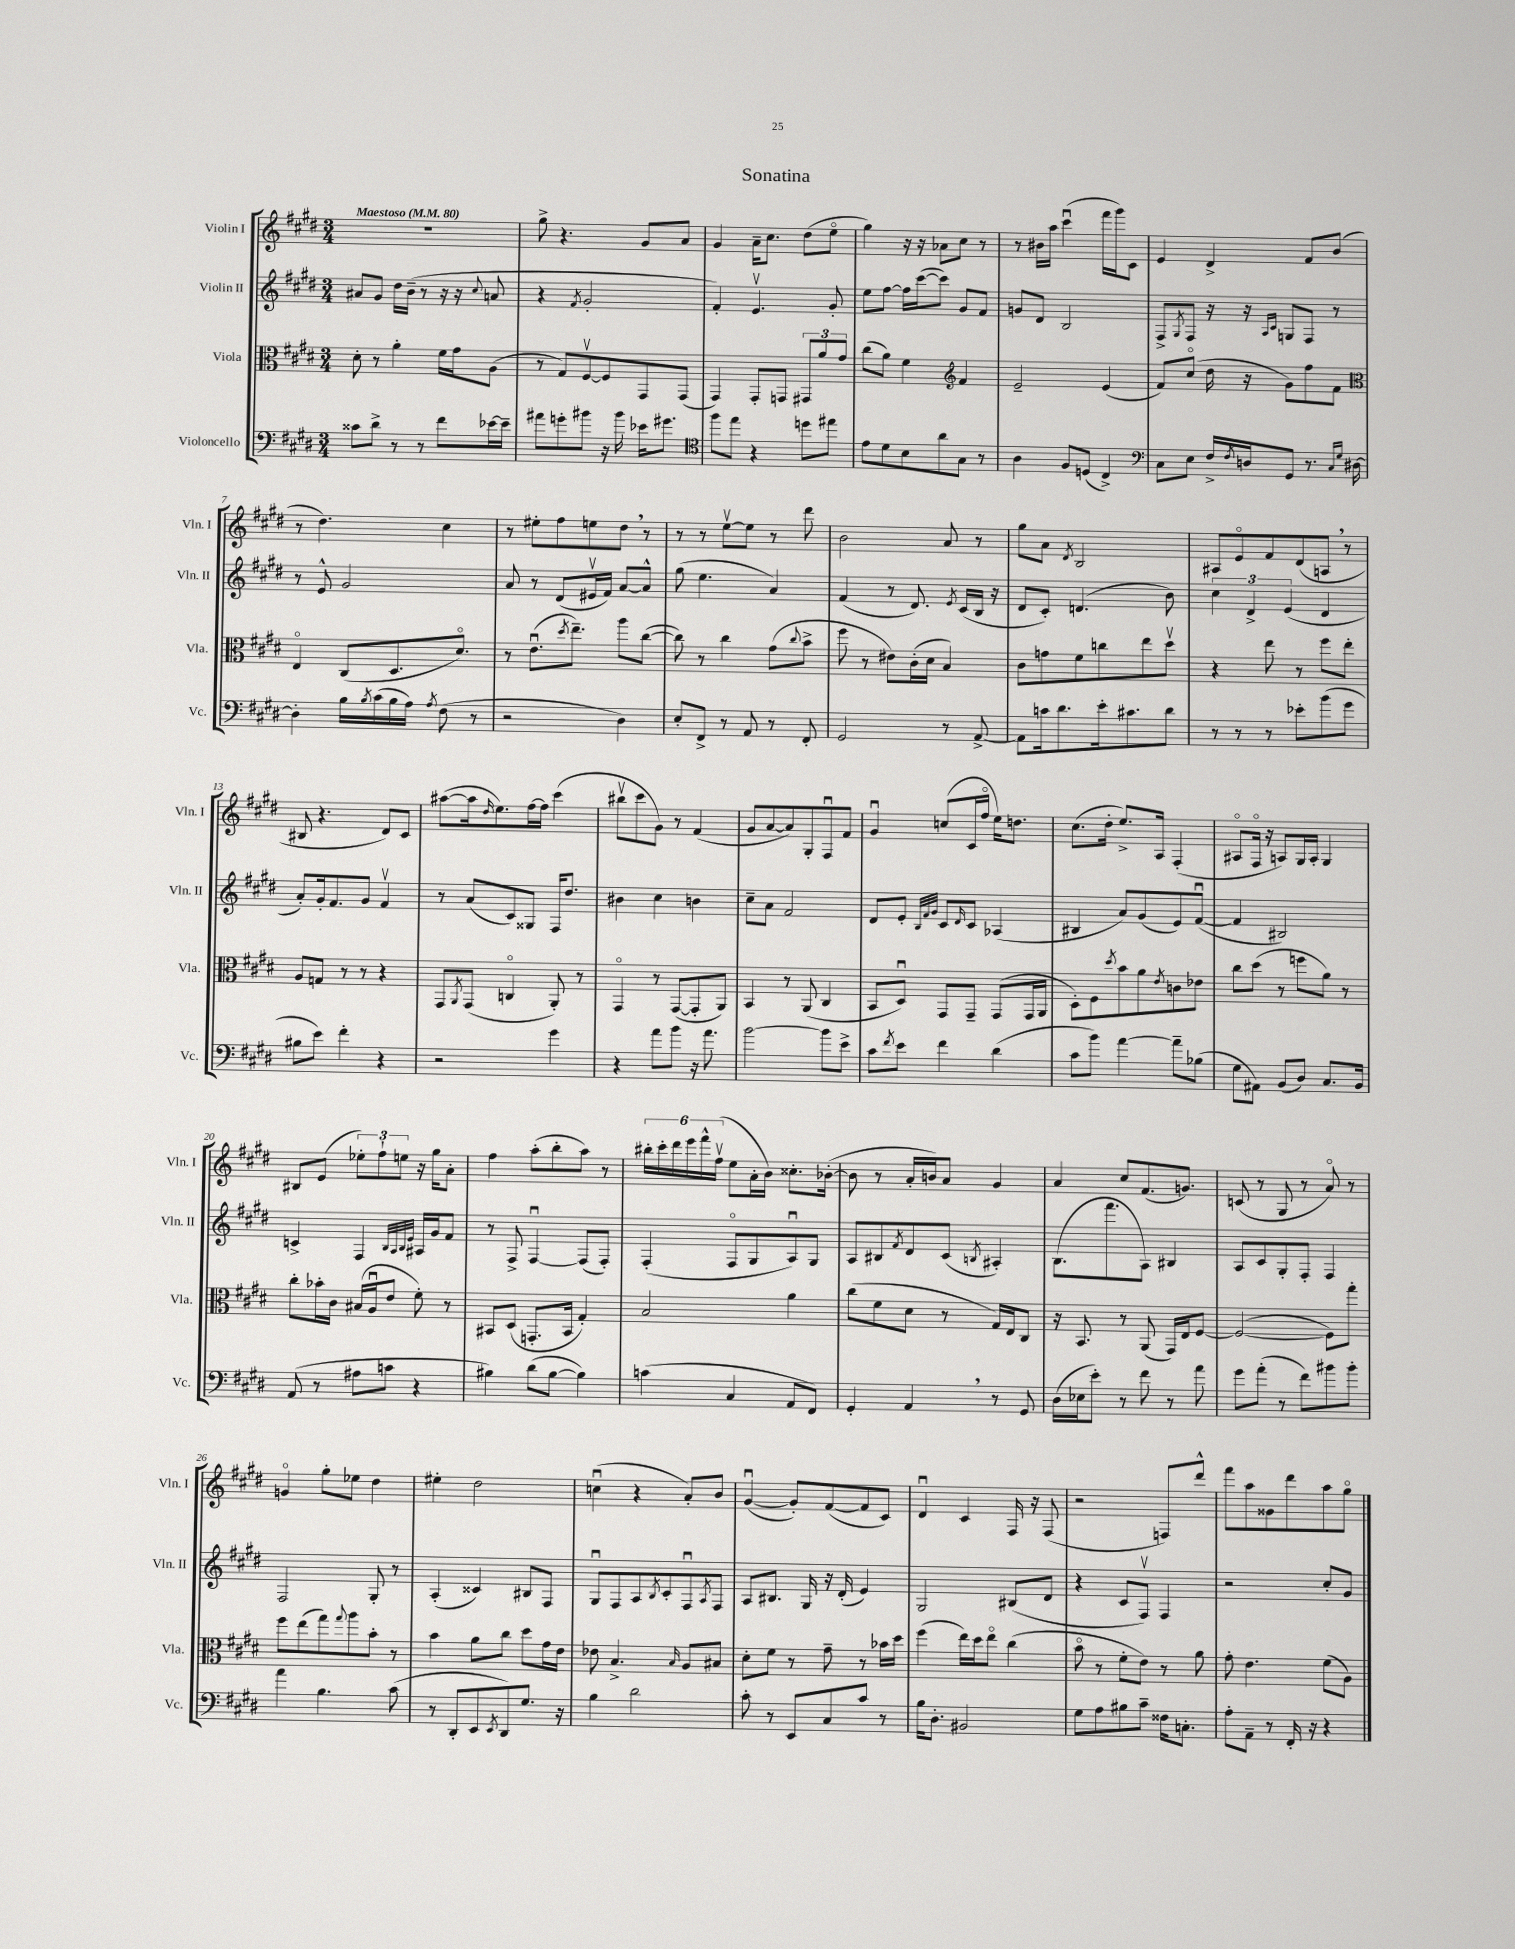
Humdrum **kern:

**kern	**kern	**kern	**kern
*staff4	*staff3	*staff2	*staff1
*clefF4	*clefC3	*clefG2	*clefG2
*k[f#c#g#d#]	*k[f#c#g#d#]	*k[f#c#g#d#]	*k[f#c#g#d#]
*M3/4	*M3/4	*M3/4	*M3/4
*MM80	*MM80	*MM80	*MM80
8c##	8d#'	8a#	2.r
8d#^	8r	8g#	.
8r	4a'	16dd#	.
.	.	(16b~	.
8r	.	8r	.
8f#	16f#	16r	.
.	16g#	16r	.
.	.	8qqcc#	.
[16e-	(8A	8a	.
16e-~]	.	.	.
=	=	=	=
8a#	8r	4r	8gg#^
8g'	8G#)	.	4.r
.	.	8qf#	.
8b#	[8F#v	2g#'	.
16r	8F#]	.	.
16b#	.	.	.
16e-	8GG#	.	8g#
8.g#	.	.	.
.	(8GG#	.	8a
=	=	=	=
*clefC4	*	*	*
8ff#	4GG#)	4f#')	4g#
8ee	.	.	.
4r	8GG#'	4.ev	16a~
.	.	.	8.cc#
.	8GG	.	.
8dd	12GG#	.	(8dd#
.	12a	.	.
8ee#	.	8g#'	8eeo
.	12g#	.	.
=	=	=	=
8e	(8cc#	8ee	4gg#)
8d#	8a)	[8ff#	.
8B	4f#	16ff#]	16r
.	.	([16ccc#	16r
8a	.	8ccc#])	8a-
*	*clefG2	*	*
8G#	4f#	8g#	8cc#
8r	.	8f#	8r
=	=	=	=
4A	2e~	8g	8r
.	.	8d#	16b#
.	.	.	16aa
8F#	.	2B	(4ccc#u
(8D	.	.	.
4C#^)	(4e	.	16fff#
.	.	.	16ggg#)
.	.	.	8c#
=	=	=	=
*clefF4	*	*	*
8C#	8f#)	8F#^	4e
.	.	8qG#	.
8E	(8cc#o	8F#	.
16F#^	16dd#	16r	4d#^
8qF#	.	.	.
16D	16r	16r	.
.	.	16qqA	.
.	.	16qqc#	.
8GG#	8g#)	8G	.
8.r	8ff#	8F#	8f#
.	8f#	8r	(8b
16qqC#	.	.	.
16qqG#	.	.	.
[16D#	.	.	.
=	=	=	=
*	*clefC3	*	*
4D#']	4Eo	8r	8r
.	.	8e^^	4.dd#)
16B	(8C#	2g#	.
8qB	.	.	.
(16c#	.	.	.
16B	8.D#	.	.
16A)	.	.	.
8qA	.	.	.
(8F#	.	.	4cc#
.	8.d#o)	.	.
8r	.	.	.
=	=	=	=
2r	8r	8a	8r
.	(8.eu	8r	8ee#'
.	.	(8d#	8ff#
.	8qdd#	.	.
.	8.ee~)	.	.
.	.	16e#v	8ee
.	.	16f#)	.
4D#)	8aa	[8a	8dd#
.	([8cc#	8a^^]	8r
=	=	=	=
8E'	8cc#])	(8gg#	8r
8FF#^	8r	4.ee	8r
8r	4cc#	.	[8eev
8AA	.	.	8ee]
8r	(8g#	4a)	8r
.	8qqcc#	.	.
8FF#'	8b^	.	8ddd#
=	=	=	=
2GG#	8ff#	(4f#	2b
.	8r	.	.
.	8e#)	8r	.
.	(16c#'	8.d#)	.
.	16d#	.	.
8r	4B)	.	8a
.	.	8qe	.
.	.	(16c#	.
[8AA^	.	16B	8r
.	.	16r	.
=	=	=	=
8AA]	8c#	8d#	8gg#
16c	8g	8c#')	8a
8.d#	.	.	.
.	.	.	8qd#
.	8f#	(4.d	2B
16e'	8cc	.	.
8.c#	.	.	.
.	8ee	.	.
8d#	8dd#v	8b)	.
=	=	=	=
8r	4r	6cc#	8A#
8r	.	.	8eo
.	.	6d#^	.
8r	8ee	.	8f#
.	.	(6e	.
8e-'	8r	.	(8d#
(8b	8ff#	4d#	8A
8g#	8ee'	.	8r
=	=	=	=
8B#	8A	8a')	8B#
8e)	8G	16g#'	4.r
.	.	8.f#	.
4f#'	8r	.	.
.	8r	8g#	.
4r	4r	4f#v	8d#)
.	.	.	8c#
=	=	=	=
2r	8GG#	8r	([8aa#
.	8qAA	.	.
.	(8GG#	(8a	16aa#]
.	.	.	16qqdd#
.	.	.	8.ee)
.	4Co	8c#)	.
.	.	8G##	[16ff#
.	.	.	16ff#]
4g#	8AA')	16F#	(4ccc#
.	.	8.dd#	.
.	8r	.	.
=	=	=	=
4r	4GG#o	4b#	8bb#v
.	.	.	8ccc#
8a	8r	4cc#	8g#)
8b	([8GG#	.	8r
16r	8GG#']	4b	(4f#
8.a	.	.	.
.	8AA)	.	.
=	=	=	=
[2b	4BB	8cc#~	8g#
.	.	8a	[8a
.	8r	2f#	8a])
.	(8AA	.	8G#'
8b]	4C#	.	8F#u
8e^	.	.	8f#
=	=	=	=
8c#	8BB	8d#	4g#u
8qf#	.	.	.
8e	8D#u)	8e'	.
.	.	32qqB	.
.	.	32qqf#	.
.	.	32qqg#	.
4f#	8GG#	8c#	(8cc
.	.	16qqd#	.
.	8GG#~	8c#	16c#
.	.	.	16ff#o
(4d#	(8GG#	(4A-	16ee)
.	.	.	8.dd
.	16GG#	.	.
.	16AA	.	.
=	=	=	=
8c#	8D#')	4B#	(8.cc#
8b)	8F#	.	.
.	.	.	16dd#'
.	8qdd#	.	.
[4a	8b	8a)	8.ee^)
.	8a	(8g#	.
.	.	.	16A
.	8qe	.	.
8a~]	8c	8e)	(4F#'
(8B-	8e-	([8f#u	.
=	=	=	=
8G#	8cc#	4f#]	8A#o
8AA#)	(8dd#	.	16F#o
.	.	.	16r
(8BB	8r	2B#)	8A)
8D#)	8ff	.	16G#
.	.	.	16A'
8.C#	8a)	.	4G#
.	8r	.	.
16BB	.	.	.
=	=	=	=
(8AA	8cc#'	4c^	8B#
8r	16b-'	.	(8e
.	16c#	.	.
8A#	(16B#	4F#	12ee-')
.	16Au	.	.
.	.	.	12ff#`
8c	8e	.	.
.	.	.	12ee
.	.	32qqB	.
.	.	32qqA	.
.	.	32qqB	.
.	.	32qqe	.
4r	8f#')	16A#	16r
.	.	16g#	16gg#
.	8r	8f#	8a'
=	=	=	=
4B#)	8BB#	8r	4ff#
.	(8D#	8F#^	.
(8d#	8.GG'	[4F#u	(8aa'
[8B#	.	.	8bb'
.	16BB#	.	.
4B#])	4G#')	(8F#]	8aa)
.	.	8F#')	8r
=	=	=	=
(4c	2B	(4F#'	24bb#'
.	.	.	24ccc#'
.	.	.	24ddd#
.	.	.	24eee
.	.	.	24fff#^^
.	.	.	(24ff#v
4C#	.	8F#o	8ee
.	.	8G#	16a'
.	.	.	16b)
8AA	4a	8Au)	8.cc##'
8FF#)	.	8G#	.
.	.	.	([16b-'
=	=	=	=
4GG#'	(8cc#	8A	8b-]
.	8f#	8B#	8r
.	.	8qf#	.
4AA	8d#	8d#	16a'
.	.	.	16b)
.	8r	(8c#	8a
.	.	8qB	.
8r	16G#)	4A#')	4g#
.	16E	.	.
8GG#	8C#	.	.
=	=	=	=
(16D#	16r	(8.B	4a
16E-	8.BB	.	.
8e')	.	.	.
.	.	8.fff#	.
8r	8r	.	8cc#
8f#	(8AA	8A)	(8.f#
8r	16GG#)	4B#	.
.	16E	.	8.g)
8a	[8F#	.	.
=	=	=	=
8g#	(2F#_	8A	(8c
(8a'	.	8c#	8r
8r	.	8G#'	8G#
8f#)	.	8F#'	8r
8b#	8F#])	4F#	8ao)
8b#'	8gg#'	.	8r
=	=	=	=
4a	8ff#	2F#	4go
.	(8ee	.	.
4.B	8gg#)	.	8gg#'
.	8qqgg#	.	.
.	8aa	.	8ee-
.	8b'	8G#'	4dd#
(8c#	8r	8r	.
=	=	=	=
8r	4b	(4A'	4ee#'
8DD#'	.	.	.
8EE	8a	4c##)	2dd#
8qEE	.	.	.
8DD#)	8cc#	.	.
8.G#	8dd#	8B#	.
.	16g#	8F#	.
16r	16e	.	.
=	=	=	=
4B	8e-	8G#u	(4ccu
.	4.B^	8F#	.
2d#	.	8A	4r
.	.	8qB	.
.	.	8c#'	.
.	16qqB	.	.
.	8A	8F#u	8a')
.	.	8qA	.
.	8B#	8F#	8b
=	=	=	=
8c#'	8d#'	8A	([4g#u
8r	8f#	8.B#	.
8EE	8r	.	8g#'])
.	.	16G#	.
8C#	8g#~	16r	([8f#
.	.	(16d#'	.
8c#	8r	4e)	8f#]
8r	16b-	.	8c#)
.	16dd#	.	.
=	=	=	=
16B	(4ff#	2G#	4d#u
8.D#'	.	.	.
2BB#	16ee)	.	4c#
.	16dd#	.	.
.	8eeo	.	.
.	(4cc#	(8B#	16F#
.	.	.	16r
.	.	8d#	(8F#
=	=	=	=
8G#	8bo	4r	2r
8A	8r	.	.
8B#	8f#'	8c#	.
8c#~	8e)	8F#v)	.
16F##	8r	4F#	8F)
8.C'	.	.	.
.	8a	.	8ddd#^^
=	=	=	=
8A'	8g#'	2r	8fff#
8AA~	4.e	.	8aa
8r	.	.	8g##
16FF#'	.	.	8ddd#
16r	.	.	.
4r	(8f#	8cc#'	8aa
.	8A)	8g#	8gg#o
==	==	==	==
*-	*-	*-	*-
